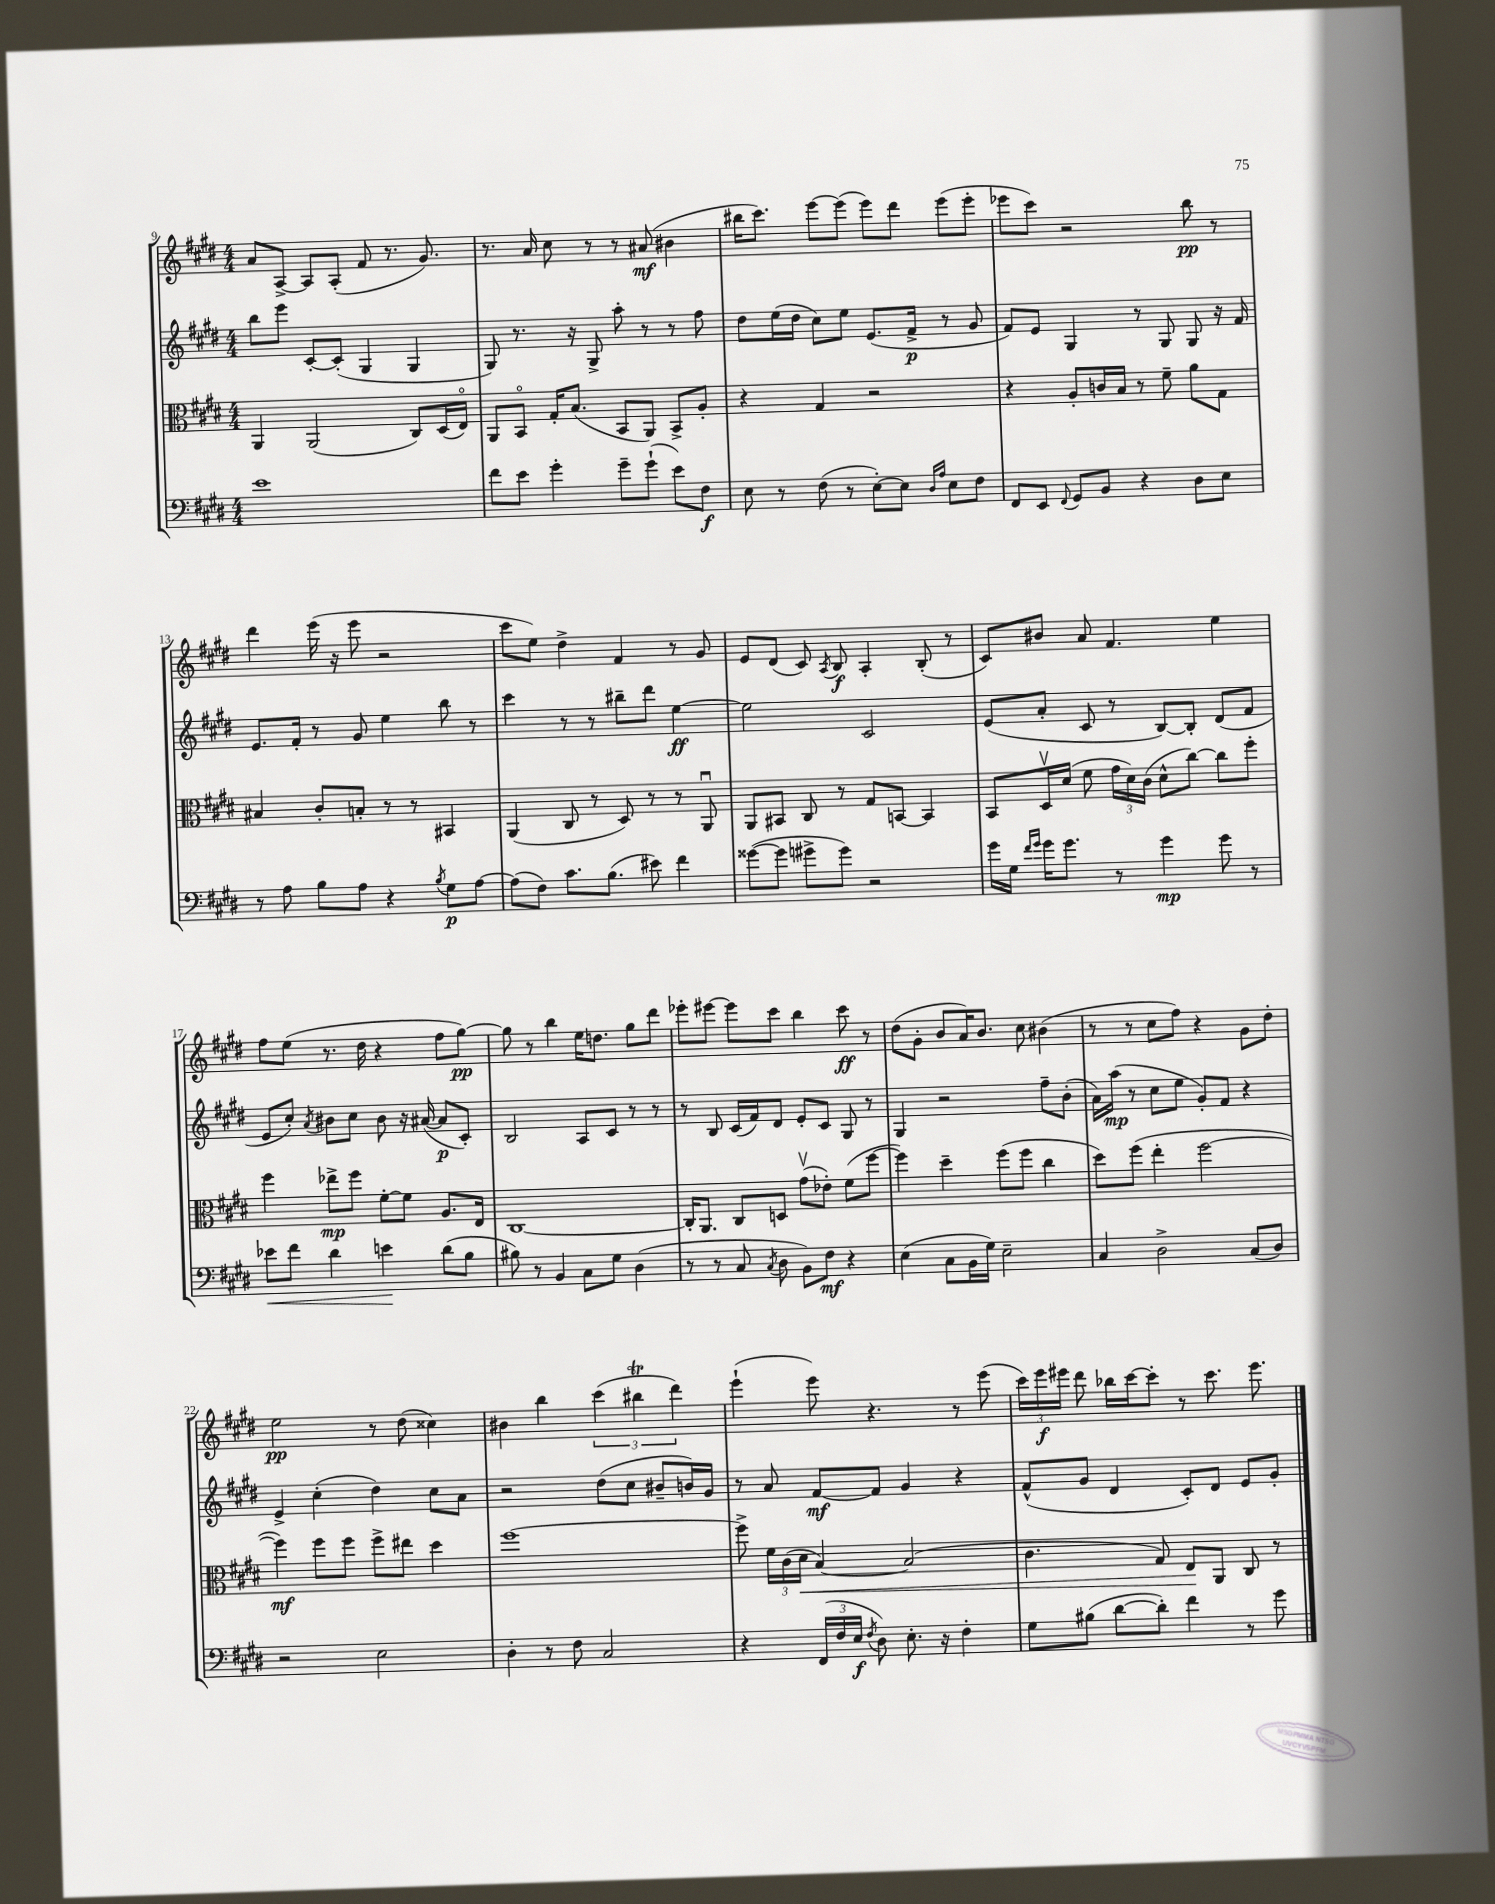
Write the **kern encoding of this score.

**kern	**dynam	**kern	**dynam	**kern	**dynam	**kern	**dynam
*part4	*part4	*part3	*part3	*part2	*part2	*part1	*part1
*staff4	*staff4	*staff3	*staff3	*staff2	*staff2	*staff1	*staff1
*clefF4	*	*clefC3	*	*clefG2	*	*clefG2	*
*k[f#c#g#d#]	*	*k[f#c#g#d#]	*	*k[f#c#g#d#]	*	*k[f#c#g#d#]	*
*M4/4	*	*M4/4	*	*M4/4	*	*M4/4	*
=9	=9	=9	=9	=9	=9	=9	=9
1e	.	4AA/	.	8bb\L	.	8a/L	.
.	.	.	.	8eee\J	.	[8A^/J	.
.	.	(2AA/	.	[8c#'/L	.	8A/L]	.
.	.	.	.	(8c#'/J]	.	(8A'/J	.
.	.	.	.	4G#/	.	8f#/	.
.	.	.	.	.	.	8.r	.
.	.	8C#/L)	.	4G#/	.	.	.
.	.	.	.	.	.	8.g#/)	.
.	.	(16D#/L	.	.	.	.	.
.	.	16E/JJ)	.	.	.	.	.
=10	=10	=10	=10	=10	=10	=10	=10
8f#\L	.	8AA/L	.	8G#/)	.	8.r	.
8e\J	.	8BB/J	.	8.r	.	.	.
.	.	.	.	.	.	16a/	.
4g#'\	.	16G#'/KL	.	.	.	8cc#\	.
.	.	(8.B/J	.	16r	.	.	.
.	.	.	.	8G#^/	.	8r	.
8g#~\L	.	8BB/L	.	8aa'\	.	8r	.
(8g#`\J	.	8AA/J)	.	8r	.	(8a#X/	mf
8e\L)	.	8BB^/L	.	8r	.	4b#X\	.
8F#\J	f	8A'/J	.	8ff#\	.	.	.
=11	=11	=11	=11	=11	=11	=11	=11
8E\	.	4r	.	8dd#\L	.	16bb#X\KL	.
.	.	.	.	.	.	8.ccc#\J)	.
8r	.	.	.	(16ee\L	.	.	.
.	.	.	.	16dd#\JJ	.	.	.
(8F#\	.	4G#/	.	8cc#\L)	.	[8eee\L	.
8r	.	.	.	8ee\J	.	(8eee\J]	.
[8E'\L)	.	2r	.	(8.e/L	.	8eee\L)	.
8E\J]	.	.	.	.	.	8ddd#\J	.
.	.	.	.	16f#^/Jk	p	.	.
16qqD#/LL	.	.	.	.	.	.	.
16qqA/JJ	.	.	.	.	.	.	.
8E\L	.	.	.	8r	.	(8eee\L	.
8F#\J	.	.	.	8g#/	.	8eee'\J	.
=12	=12	=12	=12	=12	=12	=12	=12
8FF#/L	.	4r	.	8f#/L)	.	8eee-X\L	.
8EE/J	.	.	.	8e/J	.	8ccc#\J)	.
8qqFF#/	.	.	.	.	.	.	.
8GG#/L	.	8A'/L	.	4G#/	.	2r	.
8BB/J	.	16cn/L	.	.	.	.	.
.	.	16B/JJ	.	.	.	.	.
4r	.	8r	.	8r	.	.	.
.	.	8f#~\	.	8G#/	.	.	.
8D#\L	.	8a\L	.	8G#/	.	8bb\	pp
8E\J	.	8G#\J	.	16r	.	8r	.
.	.	.	.	16f#/	.	.	.
!!LO:LB:g=z
=13	=13	=13	=13	=13	=13	=13	=13
8r	.	4B#X/	.	8.e/L	.	4ddd#\	.
8A\	.	.	.	.	.	.	.
.	.	.	.	16f#'/Jk	.	.	.
8B\L	.	8c#'/L	.	8r	.	(16eee\	.
.	.	.	.	.	.	16r	.
8A\J	.	8Bn'/J	.	8g#/	.	8eee\	.
4r	.	8r	.	4ee\	.	2r	.
.	.	8r	.	.	.	.	.
8qB/	.	.	.	.	.	.	.
8G#\L	p	4BB#X/	.	8bb\	.	.	.
[8A\J	.	.	.	8r	.	.	.
=14	=14	=14	=14	=14	=14	=14	=14
(8A\L]	.	(4AA/	.	4ccc#\	.	8ccc#\L	.
8F#\J)	.	.	.	.	.	8ee\J)	.
8.c#\L	.	8C#/	.	8r	.	4dd#^\	.
.	.	8r	.	8r	.	.	.
(8.B\J	.	.	.	.	.	.	.
.	.	8D#/)	.	8bb#X~\L	.	4f#/	.
8e#X\)	.	8r	.	8ddd#\J	.	.	.
4f#\	.	8r	.	[4ee\	ff	8r	.
.	.	8AAu/	.	.	.	8g#/	.
=15	=15	=15	=15	=15	=15	=15	=15
([8g##X\L	.	8AA/L	.	2ee\]	.	8e/L	.
8g##\J]	.	8BB#X/J	.	.	.	(8d#/J	.
8g#X^\L	.	8C#/	.	.	.	8c#/)	.
.	.	.	.	.	.	8qA/	.
8g#\J)	.	8r	.	.	.	8B/	f
2r	.	8G#/L	.	2c#/	.	4A'/	.
.	.	[8BBn/J	.	.	.	.	.
.	.	4BB/]	.	.	.	(8B'/	.
.	.	.	.	.	.	8r	.
=16	=16	=16	=16	=16	=16	=16	=16
16g#\LL	.	8BB/L	.	(8e/L	.	8c#/L)	.
16G#\JJ	.	.	.	.	.	.	.
16qqf#/LL	.	.	.	.	.	.	.
16qqg#/JJ	.	.	.	.	.	.	.
16g#\KL	.	16D#v/L	.	8a'/J	.	8b#X/J	.
8.g#\J	.	(16d#/JJ	.	.	.	.	.
.	.	8f#\	.	8c#/	.	8a/	.
8r	.	24g#\LL	.	8r	.	4.f#/	.
.	.	24d#\)	.	.	.	.	.
.	.	(24c#\JJ	.	.	.	.	.
4g#\	mp	8d#^^\L	.	[8B/L)	.	.	.
.	.	[8cc#\J)	.	8B'/J]	.	.	.
8g#\	.	8cc#\L]	.	(8d#/L	.	4ee\	.
8r	.	8ff#'\J	.	8f#/J	.	.	.
!!LO:LB:g=z
=17	=17	=17	=17	=17	=17	=17	=17
!	!LO:HP:b	!	!	!	!	!	!
8e-X\L	<	4ff#\	.	8e/L	.	8ff#\L	.
8f#\J	.	.	.	8cc#'/J)	.	(8ee\J	.
.	.	.	.	8qa/	.	.	.
4d#\	.	8ee-X^\L	mp	8b#X\L	.	8.r	.
.	.	8ff#\J	.	8cc#\J	.	.	.
.	.	.	.	.	.	16dd#\	.
4en\	.	[8f#'\L	.	8b#\	.	4r	.
.	.	8f#\J]	.	16r	.	.	.
.	.	.	.	([16a#X/	.	.	.
(8d#\L	[	8.A/L	.	8a#/L]	p	8ff#\L	.
8B\J	.	.	.	8c#'/J)	.	[8gg#\J)	pp
.	.	16E/Jk	.	.	.	.	.
=18	=18	=18	=18	=18	=18	=18	=18
8B#X\)	.	[1C#	.	2B/	.	8gg#\]	.
8r	.	.	.	.	.	8r	.
4BB/	.	.	.	.	.	4bb\	.
8C#\L	.	.	.	8A/L	.	16ee\KL	.
.	.	.	.	.	.	8.ddn\J	.
8G#\J	.	.	.	8c#/J	.	.	.
(4D#\	.	.	.	8r	.	8gg#\L	.
.	.	.	.	8r	.	8ddd#\J	.
=19	=19	=19	=19	=19	=19	=19	=19
8r	.	16C#'/KL]	.	8r	.	8eee-X'\L	.
.	.	8.AA/J	.	.	.	.	.
8r	.	.	.	8B/	.	[8eee#X\J	.
8C#/	.	8C#/L	.	(16c#/LL	.	8eee#\L]	.
.	.	.	.	16f#/J)	.	.	.
8qC#/	.	.	.	.	.	.	.
8D#\	.	8Dn/J	.	8d#/J	.	8ccc#\J	.
8BB\L)	.	(8g#v\L	.	8e'/L	.	4bb\	.
8F#\J	mf	8e-X'\J)	.	8c#/J	.	.	.
4r	.	(8f#\L	.	8G#/	.	8ccc#\	ff
.	.	[8ff#\J	.	8r	.	8r	.
=20	=20	=20	=20	=20	=20	=20	=20
(4E\	.	4ff#\])	.	4G#/	.	(8dd#\L	.
.	.	.	.	.	.	8g#'\J	.
8C#\L	.	4dd#~\	.	2r	.	8b/L	.
16BB\L	.	.	.	.	.	16a/K)	.
16G#\JJ)	.	.	.	.	.	8.b/J	.
2E~\	.	(8ff#\L	.	.	.	.	.
.	.	8ff#\J	.	.	.	8cc#\	.
.	.	4cc#\	.	8ff#~\L	.	(4b#X\	.
.	.	.	.	(8b'\J	.	.	.
=21	=21	=21	=21	=21	=21	=21	=21
4C#/	.	8dd#\L)	.	16a\LL)	.	8r	.
.	.	.	.	(16aa\JJ	mp	.	.
.	.	(8ff#\J	.	8r	.	8r	.
2D#^\	.	4ee'\	.	8cc#\L	.	8cc#\L	.
.	.	.	.	8ee\J	.	8ff#\J)	.
.	.	[2ff#\	.	8g#'/L)	.	4r	.
.	.	.	.	8f#/J	.	.	.
(8C#/L	.	.	.	4r	.	8g#\L	.
8D#/J)	.	.	.	.	.	8dd#'\J	.
!!LO:LB:g=z
=22	=22	=22	=22	=22	=22	=22	=22
2r	.	4ff#\])	mf	4e^/	.	2ee\	pp
.	.	8ff#\L	.	(4cc#'\	.	.	.
.	.	8ff#\J	.	.	.	.	.
2E\	.	8ff#^\L	.	4dd#\)	.	8r	.
.	.	8ee#X\J	.	.	.	(8dd#\	.
.	.	4dd#\	.	8cc#\L	.	4cc##X\)	.
.	.	.	.	8a\J	.	.	.
=23	=23	=23	=23	=23	=23	=23	=23
4D#'\	.	[1ff#	.	2r	.	4b#X\	.
8r	.	.	.	.	.	4bb\	.
8F#\	.	.	.	.	.	.	.
2C#/	.	.	.	(8dd#\L	.	(6ccc#\	.
.	.	.	.	8cc#\J	.	.	.
.	.	.	.	.	.	6bb#Xt\	.
.	.	.	.	8b#X~/L	.	.	.
.	.	.	.	.	.	6ddd#\)	.
.	.	.	.	16bn/L)	.	.	.
.	.	.	.	16g#/JJ	.	.	.
=24	=24	=24	=24	=24	=24	=24	=24
4r	.	8ff#^\]	.	8r	.	(4eee`\	.
.	.	24f#\LL	.	8a/	.	.	.
.	.	(24c#\	.	.	.	.	.
!	!	!	!LO:HP:b	!	!	!	!
.	.	24d#\JJ	<	.	.	.	.
(24FF#/LL	.	[4B/)	.	[8f#/L	mf	8eee\)	.
24F#/	.	.	.	.	.	.	.
24E/JJ	f	.	.	.	.	.	.
8qF#/	.	.	.	.	.	.	.
8D#\)	.	.	.	8f#/J]	.	4.r	.
8.E'\	.	(2B/]	.	4g#/	.	.	.
16r	.	.	.	.	.	.	.
4F#'\	.	.	.	4r	.	8r	.
.	.	.	.	.	.	(8eee\	.
=25	=25	=25	=25	=25	=25	=25	=25
8G#\L	.	4.c#\	.	(8f#^^/L	.	24ccc#\LL)	.
.	.	.	.	.	.	24eee\	f
.	.	.	.	.	.	24eee#X\JJ	.
(8B#X\J	.	.	.	8g#/J	.	8ddd#\	.
[8d#\L	.	.	.	4d#/	.	16bb-X\LL	.
.	.	.	.	.	.	[16ccc#\J	.
8d#'\J])	.	8G#/)	.	.	.	8ccc#'\J]	.
4f#\	.	8E/L	.	8c#'/L)	.	8r	.
.	.	8AA/J	[	8d#/J	.	8.ccc#\	.
8r	.	8C#/	.	8e/L	.	.	.
.	.	.	.	.	.	8.eee#\	.
8g#\	.	8r	.	8g#'/J	.	.	.
==	==	==	==	==	==	==	==
*-	*-	*-	*-	*-	*-	*-	*-
